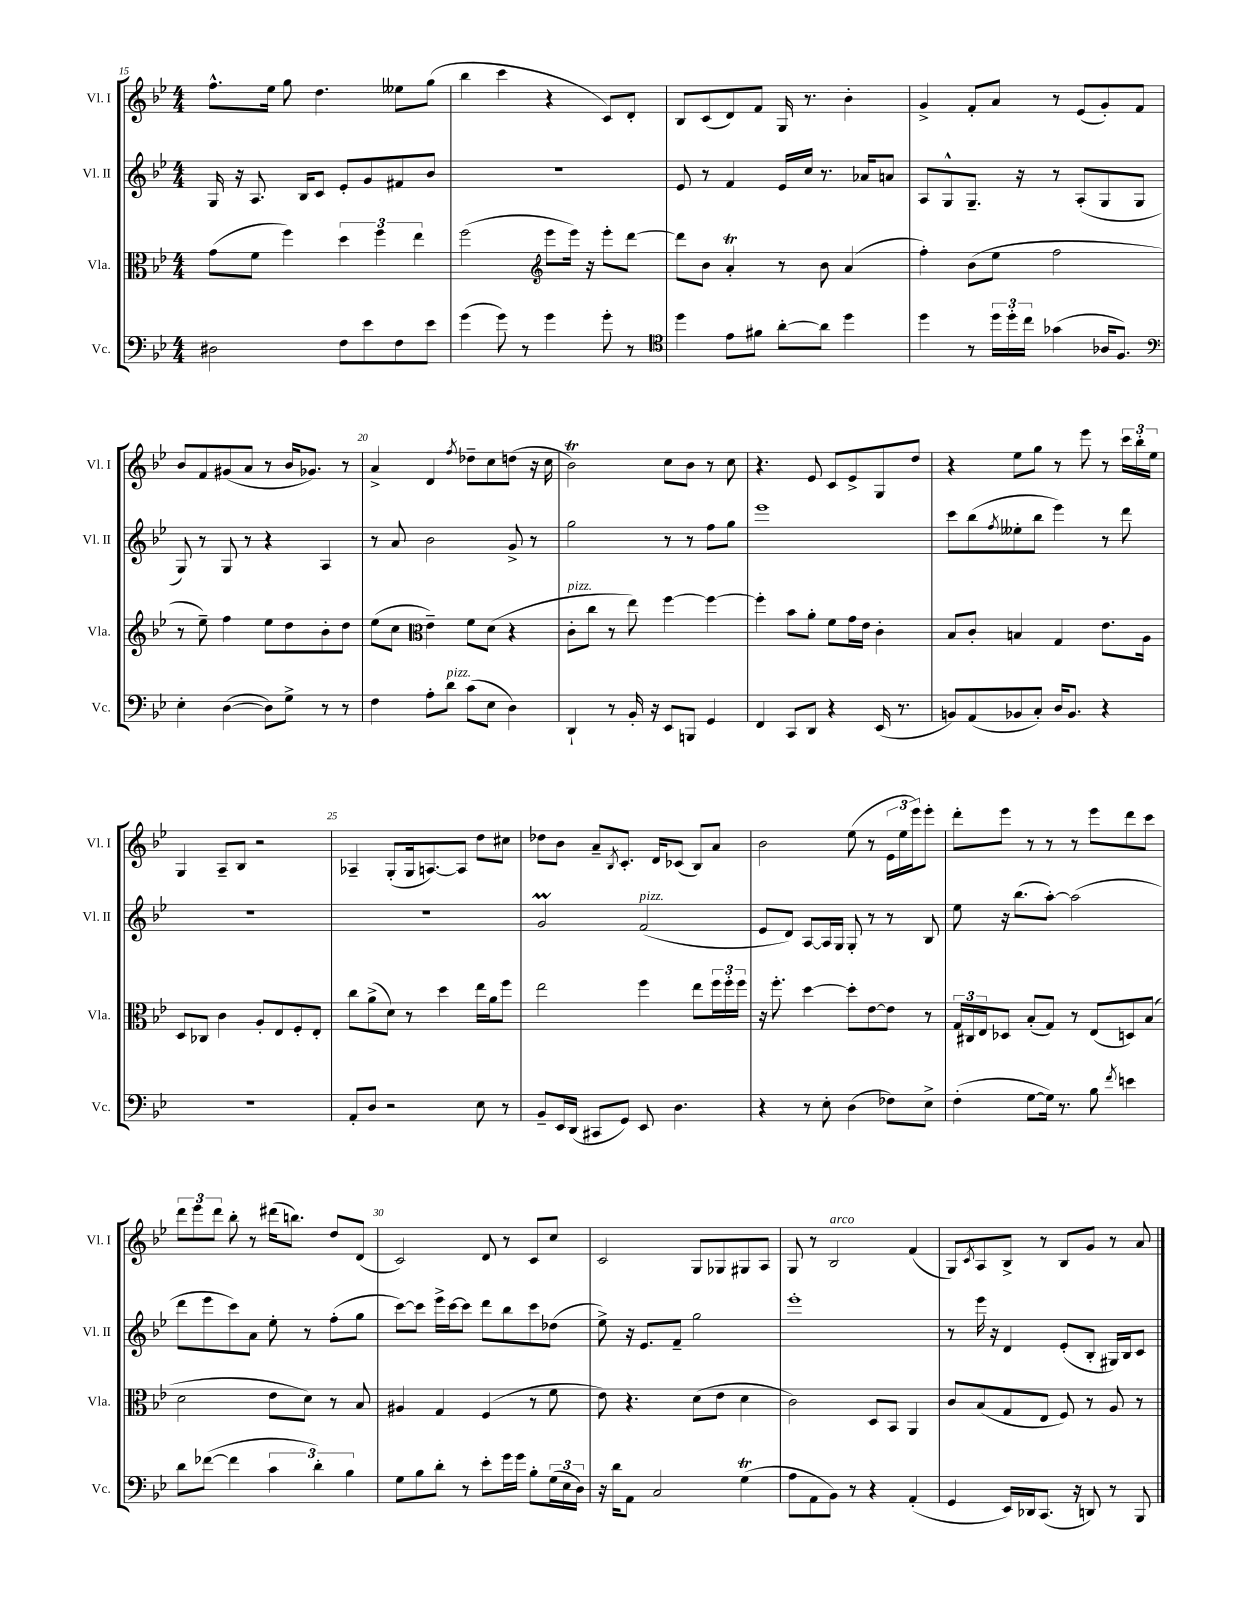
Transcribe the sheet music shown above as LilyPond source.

<<
\new StaffGroup <<
\new Staff = "s0" \with { instrumentName = "Vl. I" shortInstrumentName = "Vl. I" } {
    \clef treble \key bes \major \numericTimeSignature \time 4/4
    f''8.-^ ees''16 g''8 d''4. eeses''8 g''8( |
    bes''4 c'''4 r4 c'8) d'8-. |
    bes8 c'8( d'8) f'8 g16 r8. bes'4-. |
    g'4-> f'8-. a'8 r8 ees'8( g'8-.) f'8 |
    bes'8 f'8 gis'8( a'8 r8 bes'16 ges'8.) r8 |
    a'4-> d'4 \acciaccatura { f''8 } des''8-- c''8 d''8( r16 c''16 |
    bes'2\trill) c''8 bes'8 r8 c''8 |
    r4. ees'8 c'8 ees'8-> g8 d''8 |
    r4 ees''8 g''8 r8 ees'''8 r8 \tuplet 3/2 { c'''16 bes''16-. ees''16 } |
    g4 a8-- bes8 r2 |
    aes4-- g8-.( g16 a8.~) a8 d''8 cis''8 |
    des''8 bes'8 a'8-- \acciaccatura { bes8 } c'8.-. d'16 ces'8( bes8) a'8 |
    bes'2 ees''8( r8 \tuplet 3/2 { ees'16 ees''16 ees'''16) } ees'''8-. |
    d'''8-. ees'''8 r8 r8 r8 ees'''8 d'''8 c'''8 |
    \tuplet 3/2 { d'''8 ees'''8 d'''8 } bes''8-. r8 dis'''16( b''8.) d''8 d'8( |
    c'2) d'8 r8 c'8 c''8 |
    c'2 g8 ges8 gis8 a8 |
    g8 r8 bes2^\markup { \italic "arco" } f'4( |
    g8) \acciaccatura { c'8 } a8 bes8-> r8 bes8 g'8 r8 a'8 \bar "|." |
}
\new Staff = "s1" \with { instrumentName = "Vl. II" shortInstrumentName = "Vl. II" } {
    \clef treble \key bes \major \numericTimeSignature \time 4/4
    g16 r16 a8. bes16 c'8 ees'8-. g'8 fis'8 bes'8 |
    r1 |
    ees'8 r8 f'4 ees'16 c''16 r8. aes'16 a'8 |
    a8 g8-^ g8.-- r16 r8 a8-.( g8 g8 |
    g8) r8 g8 r8 r4 a4 |
    r8 a'8 bes'2 g'8-> r8 |
    g''2 r8 r8 f''8 g''8 |
    ees'''1 |
    c'''8 bes''8( \acciaccatura { f''8 } eeses''8-. bes''8 ees'''4) r8 d'''8 |
    R1 |
    R1 |
    g'2\prall f'2^\markup { \italic "pizz." }( |
    ees'8 d'8) a8~ a16 g16 g8-. r8 r8 bes8 |
    ees''8 r16 bes''8.( a''8~-.) a''2( |
    d'''8 ees'''8 c'''8) a'8 ees''8-. r8 f''8-.( g''8 |
    c'''8~) c'''8 ees'''16-> c'''16~ c'''8 d'''8 bes''8 c'''8 des''8( |
    ees''8->) r16 ees'8. f'8-- g''2 |
    ees'''1-. |
    r8 ees'''16 r16 d'4 ees'8-.( bes8-. gis16) bes16 c'8 \bar "|." |
}
\new Staff = "s2" \with { instrumentName = "Vla." shortInstrumentName = "Vla." } {
    \clef alto \key bes \major \numericTimeSignature \time 4/4
    g'8( f'8 f''4) \tuplet 3/2 { d''4 f''4 ees''4 } |
    f''2( \clef treble ees'''8 ees'''16) r16 ees'''8-. d'''8~ |
    d'''8 bes'8 a'4-.\trill r8 bes'8 a'4( |
    f''4-.) bes'8( ees''8 f''2 |
    r8 ees''8--) f''4 ees''8 d''8 bes'8-. d''8 |
    ees''8( c''8 \clef alto ees'4--) f'8 d'8( r4 |
    c'8-.^\markup { \italic "pizz." } c''8 r8 ees''8) f''4~ f''4~ |
    f''4-. bes'8 a'8-. f'8 g'16 ees'16 c'4-. |
    bes8 c'8-. b4 g4 ees'8. a16 |
    d8 ces8 c'4 a8-. ees8 f8-. ees8-. |
    c''8 a'8->( d'8) r8 d''4 ees''16 a'16 f''8 |
    ees''2 f''4 ees''8 \tuplet 3/2 { f''16 f''16-. f''16 } |
    r16 f''8.-. d''4~ d''8-. ees'8~ ees'8 r8 |
    \tuplet 3/2 { g16 cis16 ees16 } des8 bes8-.( g8) r8 ees8( d8) bes8( |
    d'2 ees'8 d'8) r8 bes8 |
    ais4 g4 f4( r8 f'8 |
    ees'8) r4. d'8( ees'8 d'4 |
    c'2) d8 bes,8 a,4 |
    c'8 bes8( g8 ees8 f8) r8 a8 r8 \bar "|." |
}
\new Staff = "s3" \with { instrumentName = "Vc." shortInstrumentName = "Vc." } {
    \clef bass \key bes \major \numericTimeSignature \time 4/4
    dis2 f8 ees'8 f8 ees'8 |
    g'4( g'8) r8 g'4 g'8-. r8 |
    \clef tenor d''4 ees'8 fis'8 a'8~-. a'8 d''4 |
    d''4 r8 \tuplet 3/2 { d''16 d''16-. c''16 } ges'4( aes16 f8.) |
    \clef bass ees4-. d4~( d8) g8-> r8 r8 |
    f4 a8-. d'8^\markup { \italic "pizz." } c'8( ees8 d4) |
    d,4-! r8 bes,16-. r16 ees,8 b,,8 g,4 |
    f,4 c,8 d,8 r4 ees,16( r8. |
    b,8) a,8( bes,8 c8-.) d16 bes,8. r4 |
    R1 |
    a,8-. d8 r2 ees8 r8 |
    bes,8-- ees,16 d,16( cis,8 g,8) ees,8 d4. |
    r4 r8 ees8-. d4( fes8) ees8-> |
    f4-.( g8~ g16) r8. bes8 \acciaccatura { f'8 } e'4 |
    d'8 fes'8~( fes'4 \tuplet 3/2 { c'4 d'4-.) bes4 } |
    g8 bes8 d'8-. r8 ees'8-. g'16 g'16 bes8-. \tuplet 3/2 { g16( ees16 d16) } |
    r16 d'16 a,8 c2 g4\trill( |
    a8 a,8 bes,8) r8 r4 a,4-.( |
    g,4 ees,16) des,16 c,8.( r16 d,8) r8 bes,,8 \bar "|." |
}
>>
>>
\layout { \context { \Score currentBarNumber = #15 \override BarNumber.break-visibility = ##(#f #t #t) barNumberVisibility = #(every-nth-bar-number-visible 5) } }
